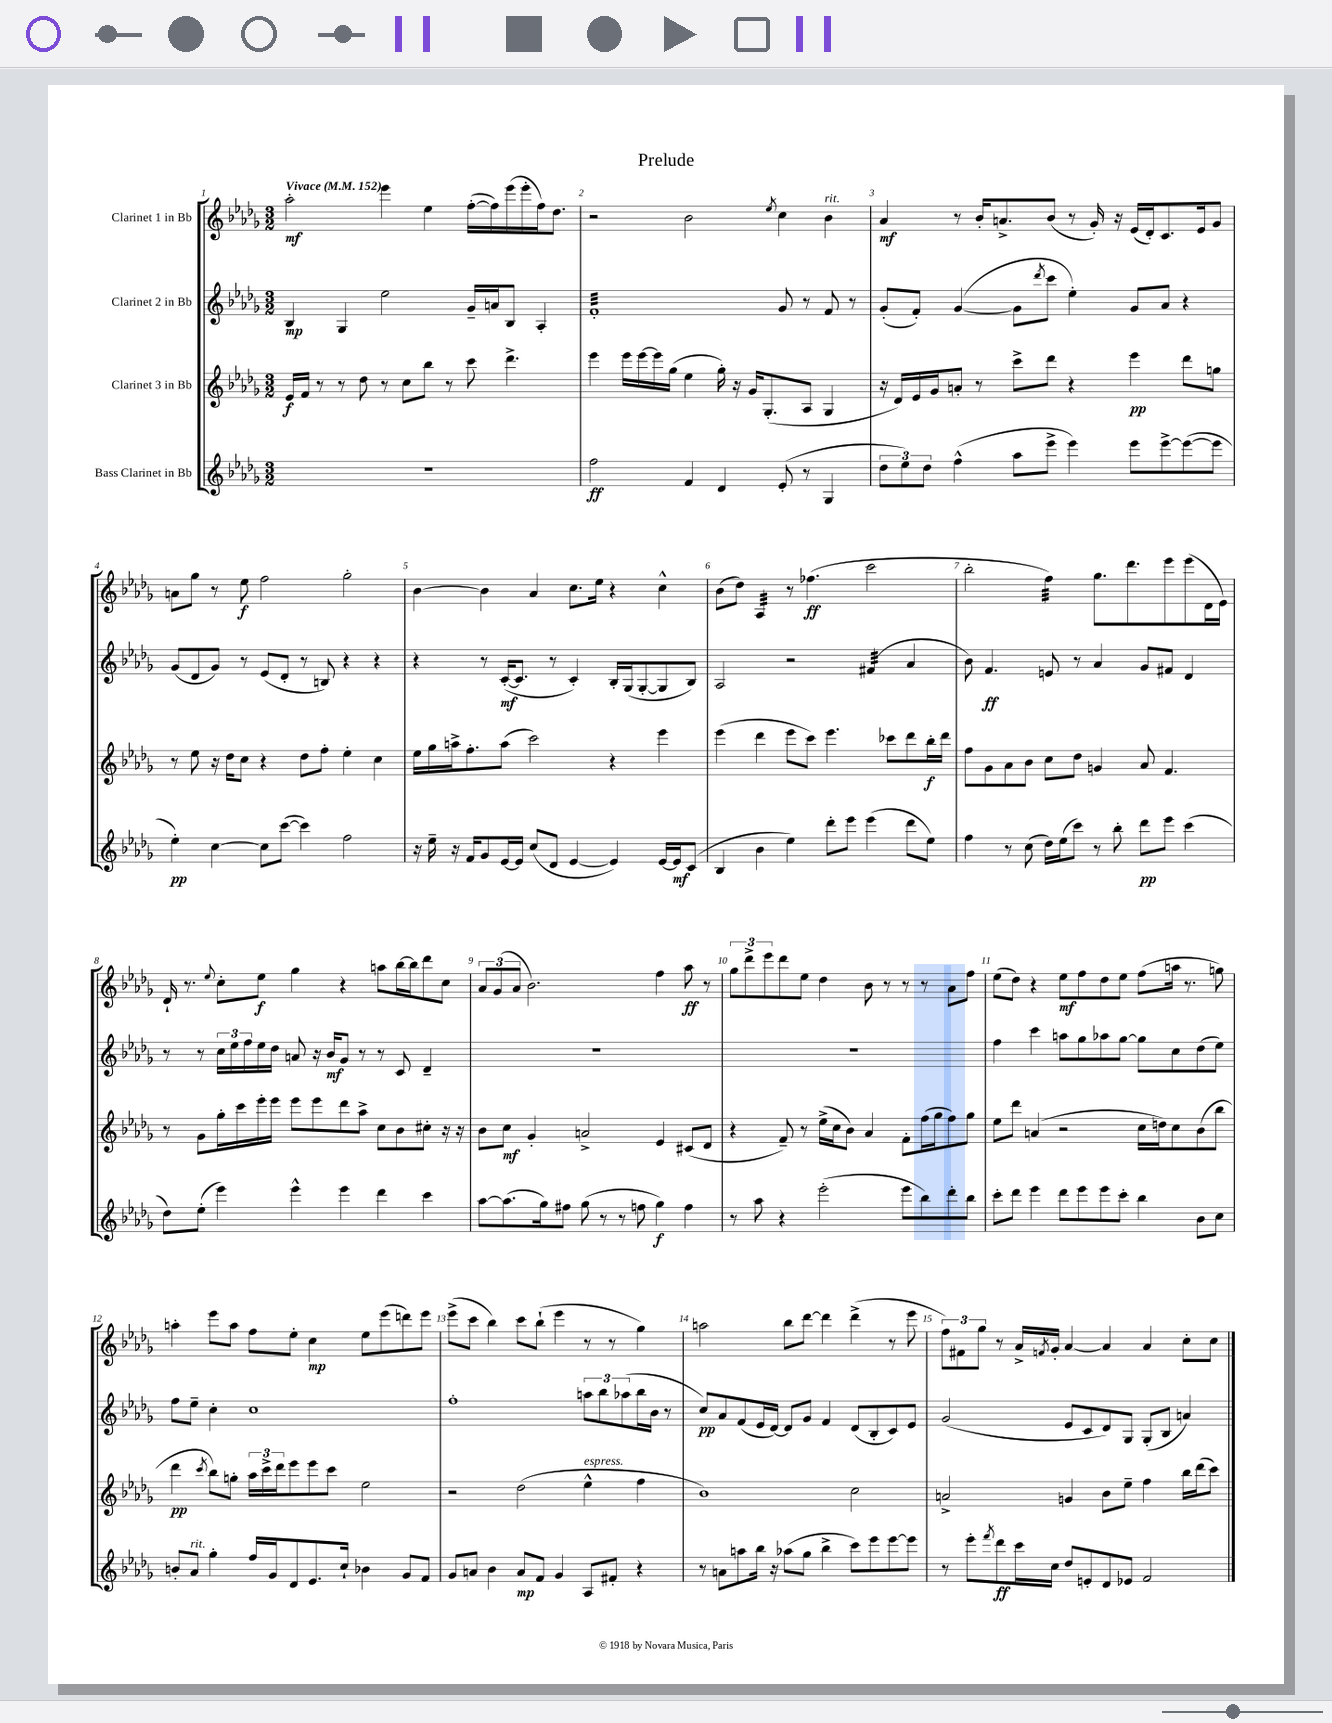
\header { title = "Prelude" }
<<
\new StaffGroup <<
\new Staff = "s0" \with { instrumentName = "Clarinet 1 in Bb" } {
    \clef treble \key des \major \numericTimeSignature \time 3/2 \tempo "Vivace" 4 = 152
    aes''2-.\mf ees'''4 ees''4 f''16~-.( f''16) ees'''16( ees'''16-. f''16) des''8. |
    r2 bes'2 \acciaccatura { ees''8 } c''4 bes'4^\markup { \italic "rit." } |
    aes'4\mf r8 bes'16-. a'8.-> bes'8( r8 ges'16-.) r16 ees'16( des'16-.) c'8. ees'16 ges'8 |
    a'8 ges''8 r8 ees''8\f f''2 ges''2-. |
    bes'4~ bes'4 aes'4 c''8. ees''16 r4 c''4-^ |
    bes'8( des''8) aes4:32 r8 fes''4.\ff( c'''2 |
    bes''2-. f''4:32) ges''8. des'''8. ees'''8 ees'''8( des'16 ees'16) |
    des'16-! r8. \appoggiatura { ees''8 } c''8-. ees''8\f ges''4 r4 a''8 bes''16~ bes''16 des'''8 c''8 |
    \tuplet 3/2 { aes'8 ges'8( aes'8 } bes'2.) f''4 aes''8\ff r8 |
    \tuplet 3/2 { ges''8 des'''8-> ees'''8 } des'''8 ees''8 des''4 bes'8 r8 r8 r8 aes'8 f''8 |
    ees''8( des''8) r4 ees''8\mf f''8 des''8 ees''8 f''8( a''16 r8. g''8) |
    a''4-. ees'''8 a''8 f''8 ees''8-. c''4\mp ees''8 ees'''8( d'''8) ees'''8 |
    ees'''8->( c'''8 bes''4) c'''8 bes''8-!( ees'''4 r8 r8 ges''4) |
    a''2 bes''8 des'''8~ des'''4 des'''4->( r8 ees'''8 |
    \tuplet 3/2 { f''8) fis'8 ges''8 } r8 aes'16-> \acciaccatura { f'8 } ges'16-. aes'4~ aes'4 aes'4 c''8-. c''8 \bar "|." |
}
\new Staff = "s1" \with { instrumentName = "Clarinet 2 in Bb" } {
    \clef treble \key des \major \numericTimeSignature \time 3/2
    bes4\mp ges4 ees''2 ges'16-- a'16 bes8 aes4-. |
    f'1:32-. ges'8 r8 f'8 r8 |
    ges'8-.( f'8-.) ges'4~( ges'8 \acciaccatura { des'''8 } c'''8 ees''4-.) ges'8 aes'8 r4 |
    ges'8( des'8 ges'8) r8 ees'8( des'8-. r8 b8) r4 r4 |
    r4 r8 c'16~-.\mf( c'8. r8 c'4-.) bes16-. ges16( ges8~-. ges8 bes8) |
    aes2 r2 fis'4:32( aes'4 |
    bes'8) f'4.\ff e'8 r8 aes'4 ges'8 fis'8 des'4 |
    r8 r8 \tuplet 3/2 { c''16 ees''16 f''16 } ees''16 des''16 a'8 r16 bes'16\mf ges'8 r8 r8 c'8 des'4-- |
    R1. |
    R1. |
    f''4 c'''4 a''8 ges''8 aes''8 ges''8~ ges''8 c''8 des''8( ees''8) |
    f''8 ees''8-- c''4-. c''1 |
    f''1-. \tuplet 3/2 { a''8 bes''8 aes''8( } bes''16 bes'16 r8 |
    c''8\pp) aes'8 f'8( ees'16 des'16~) des'8 ges'8 f'4 des'8( bes8-. c'8) ees'8 |
    ges'2( ees'8 c'8 des'8) ges8 ges8-.( bes8 a'4) \bar "|." |
}
\new Staff = "s2" \with { instrumentName = "Clarinet 3 in Bb" } {
    \clef treble \key des \major \numericTimeSignature \time 3/2
    ees'16\f f'16 r8 r8 des''8 r8 c''8 bes''8 r8 c'''8 des'''4.-> |
    ees'''4 ees'''16 ees'''16~ ees'''16 ges''16( ees''4 ges''16-.) r16 ges'16 ges8.-.( aes8 ges4 |
    r16 des'16) ees'16 ges'16 a'8-. r8 c'''8-> des'''8 r4 ees'''4\pp des'''8 g''8 |
    r8 ees''8 r16 des''16 c''8 r4 des''8 f''8-. ees''4-. c''4 |
    ees''16 ges''16 a''16-> f''8.-. a''8( c'''2) r4 ees'''4 |
    ees'''4( des'''4 ees'''8 c'''8) ees'''4. ces'''8 des'''8 bes''16-.\f des'''16 |
    f''8 ges'8 aes'8 bes'8 c''8 des''8 g'4 aes'8 f'4. |
    r8 ges'8 ges''16-. c'''16 ees'''16-. ees'''16 ees'''8 ees'''8 des'''8 aes''8-> c''8 bes'8 cis''8-. r16 r16 |
    bes'8 c''8\mf ges'4-. a'2-> ees'4 cis'8( des'8 |
    r4 f'8--) r8 ees''16->( c''16 bes'8) aes'4 f'8-. f''16( ges''16 f''8) ges''8 |
    ees''8 des'''8 a'4( r2 c''16 d''16) c''8 bes'8( bes''8 |
    des'''4\pp \acciaccatura { c'''8 } bes''8) g''8-. \tuplet 3/2 { aes''16 c'''16-> des'''16 } ees'''8 ees'''8 c'''8 ees''2 |
    r2 des''2( ees''4-^^\markup { \italic "espress." } f''4 |
    bes'1) c''2 |
    a'2-> g'4 bes'8 ees''8-- f''4 bes''16 des'''16( c'''8) \bar "|." |
}
\new Staff = "s3" \with { instrumentName = "Bass Clarinet in Bb" } {
    \clef treble \key des \major \numericTimeSignature \time 3/2
    R1. |
    f''2\ff f'4 des'4 ees'8-.( r8 ges4 |
    \tuplet 3/2 { des''8 ees''8) des''8 } f''4-^( aes''8 ees'''8-> ees'''4) ees'''8 ees'''8~-> ees'''8~( ees'''8 |
    ees''4-.\pp) c''4~ c''8 c'''8~( c'''4) f''2 |
    r16 ees''16-- r16 f'16 ges'8 ees'16~ ees'16 c''8( des'8 ees'4~ ees'4) ees'16~ ees'16\mf c'8( |
    bes4 bes'4 ees''4) des'''8-. ees'''8 ees'''4( des'''8 ees''8) |
    f''4 r8 c''8( des''16) ees''16( c'''8) r8 bes''8-. des'''8\pp ees'''8 c'''4( |
    des''8) ees''8-.( ees'''4) ees'''4-^ ees'''4 des'''4 c'''4 |
    aes''8~ aes''8.( ges''16) fis''8 ges''8( r8 r8 f''8 ges''4\f) f''4 |
    r8 aes''8 r4 ees'''2-.( ees'''8 bes''8) des'''8-. bes''8 |
    c'''8-. des'''8 ees'''4 des'''8 ees'''8 ees'''8 c'''8-. bes''4 bes'8 c''8 |
    b'8-. aes'8^\markup { \italic "rit." } ges''4-. f''16 ges'16 des'8 ees'8. c''16-! bes'4 ges'8 f'8 |
    ges'8 a'8 bes'4 a'8\mp f'8 ges'4 aes8 fis'8-. r4 |
    r8 a'8 a''8 bes''16 r16 aes''8( ges''8 bes''4-> c'''8) ees'''8 ees'''8~ ees'''8 |
    r8 ees'''8-. \acciaccatura { f'''8 } des'''8\ff c'''16 c''16 des''8 e'8-. des'8 ees'8 f'2 \bar "|." |
}
>>
>>
\layout { \context { \Score \override BarNumber.break-visibility = ##(#f #t #t) barNumberVisibility = #all-bar-numbers-visible } }
